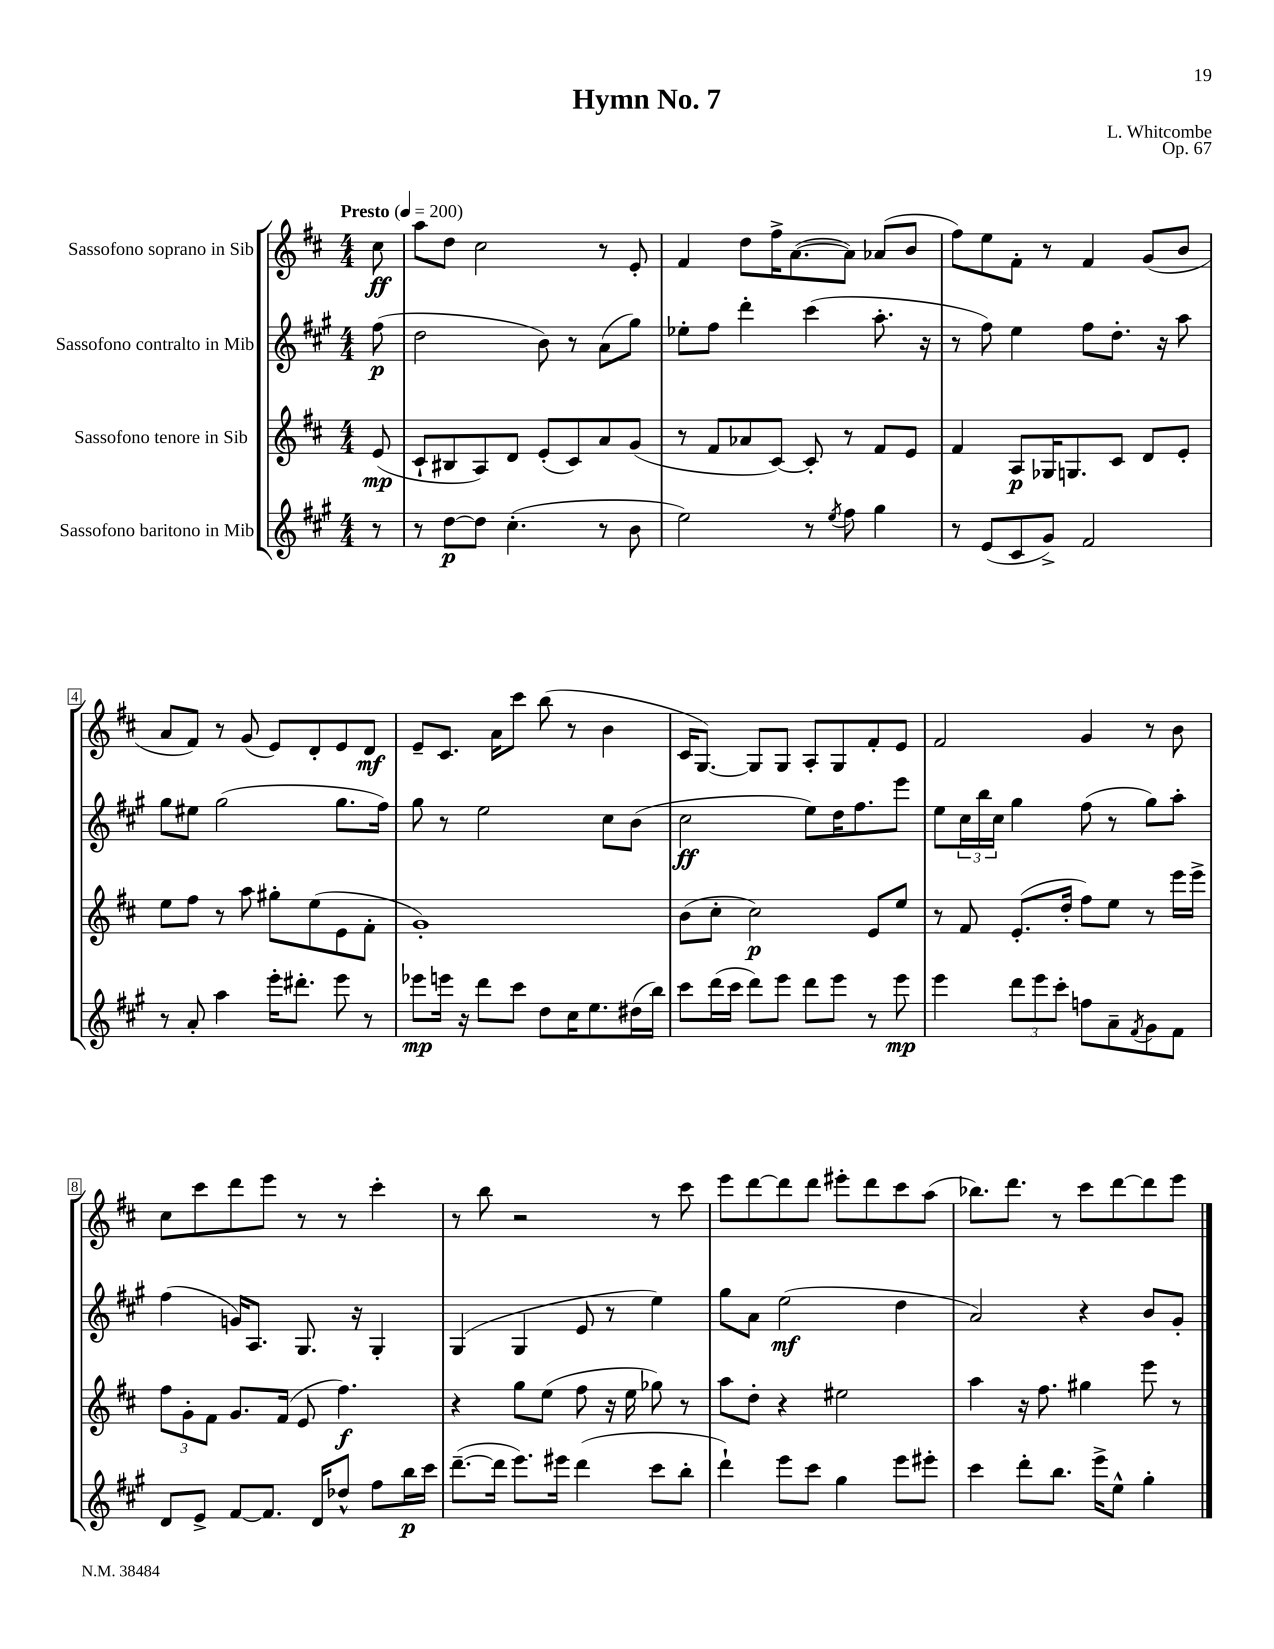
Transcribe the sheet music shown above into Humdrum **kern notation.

**kern	**kern	**kern	**kern
*staff4	*staff3	*staff2	*staff1
*clefG2	*clefG2	*clefG2	*clefG2
*k[f#c#g#]	*k[f#c#]	*k[f#c#g#]	*k[f#c#]
*M4/4	*M4/4	*M4/4	*M4/4
*MM200	*MM200	*MM200	*MM200
8r	(8e	(8ff#	8cc#
=	=	=	=
8r	8c#`	2dd	8aa
[8dd	8B#	.	8dd
8dd]	8A)	.	2cc#
(4.cc#'	8d	.	.
.	(8e'	8b)	.
.	8c#)	8r	.
8r	8a	(8a	8r
8b	(8g	8gg#)	8e'
=	=	=	=
2ee)	8r	8ee-'	4f#
.	8f#	8ff#	.
.	8a-	4ddd'	8dd
.	[8c#)	.	16ff#^
.	.	.	([8.a
8r	8c#']	(4ccc#	.
8qee	.	.	.
8ff#	8r	.	8a])
4gg#	8f#	8.aa'	(8a-
.	8e	.	8b
.	.	16r	.
=	=	=	=
8r	4f#	8r	8ff#)
(8e	.	8ff#)	8ee
8c#	8A	4ee	8f#'
8g#^)	16G-	.	8r
.	8.G	.	.
2f#	.	8ff#	4f#
.	8c#	8.dd'	.
.	8d	.	(8g
.	.	16r	.
.	8e'	8aa	8b
=	=	=	=
8r	8ee	8gg#	8a
8a'	8ff#	8ee#	8f#)
4aa	8r	(2gg#	8r
.	8aa	.	(8g
16eee'	8gg#'	.	8e)
8.ddd#'	.	.	.
.	(8ee	.	8d'
8eee	8e	8.gg#	8e
8r	8f#'	.	8d
.	.	16ff#)	.
=	=	=	=
8eee-	1g')	8gg#	8e~
16eee	.	8r	8.c#
16r	.	.	.
8ddd	.	2ee	.
.	.	.	16a
8ccc#	.	.	8ccc#
8dd	.	.	(8bb
16cc#	.	.	8r
8.ee	.	.	.
.	.	8cc#	4b
(16dd#	.	(8b	.
16bb)	.	.	.
=	=	=	=
8ccc#	(8b	2cc#	16c#
.	.	.	[8.G)
(16ddd	8cc#'	.	.
16ccc#	.	.	.
8ddd)	2cc#)	.	8G]
8eee	.	.	8G
8ddd	.	8ee)	8A'
8eee	.	16dd	8G
.	.	8.ff#	.
8r	8e	.	8f#'
8eee	8ee	8eee	8e
=	=	=	=
4eee	8r	8ee	2f#
.	8f#	24cc#	.
.	.	24bb	.
.	.	24cc#	.
12ddd	(8.e'	4gg#	.
12eee	.	.	.
12ccc#'	.	.	.
.	16dd'	.	.
8ff	8ff#)	(8ff#	4g
8a~	8ee	8r	.
8qf#	.	.	.
8g#	8r	8gg#)	8r
8f#	16eee	8aa'	8b
.	16eee^	.	.
=	=	=	=
8d	12ff#	(4ff#	8cc#
.	12g'	.	.
8e^	.	.	8ccc#
.	12f#	.	.
[8f#	8.g	16g)	8ddd
.	.	8.A	.
8.f#]	.	.	8eee
.	(16f#	.	.
.	8e	8.G#	8r
16d	.	.	.
8dd-^^	4.ff#)	.	8r
.	.	16r	.
8ff#	.	4G#'	4ccc#'
16bb	.	.	.
16ccc#	.	.	.
=	=	=	=
([8.ddd~	4r	(4G#	8r
.	.	.	8bb
16ddd]	.	.	.
8.eee)	8gg	4G#	2r
.	(8ee	.	.
16eee#	.	.	.
(4ddd	8ff#	8e	.
.	16r	8r	.
.	16ee	.	.
8ccc#	8gg-)	4ee)	8r
8bb'	8r	.	8ccc#
=	=	=	=
4ddd`)	8aa	8gg#	8eee
.	8dd'	8a	[8ddd
8eee	4r	(2ee	8ddd]
8ccc#	.	.	8ddd
4gg#	2ee#	.	8eee#'
.	.	.	8ddd
8eee	.	4dd	8ccc#
8eee#'	.	.	(8aa
=	=	=	=
4ccc#	4aa	2a)	8.bb-)
.	.	.	8.ddd
8ddd'	16r	.	.
.	8.ff#	.	.
8.bb	.	.	8r
.	4gg#	4r	8ccc#
16eee^	.	.	.
8ee^^	.	.	[8ddd
4gg#'	8eee	8b	8ddd]
.	8r	8g#'	8eee
==	==	==	==
*-	*-	*-	*-
